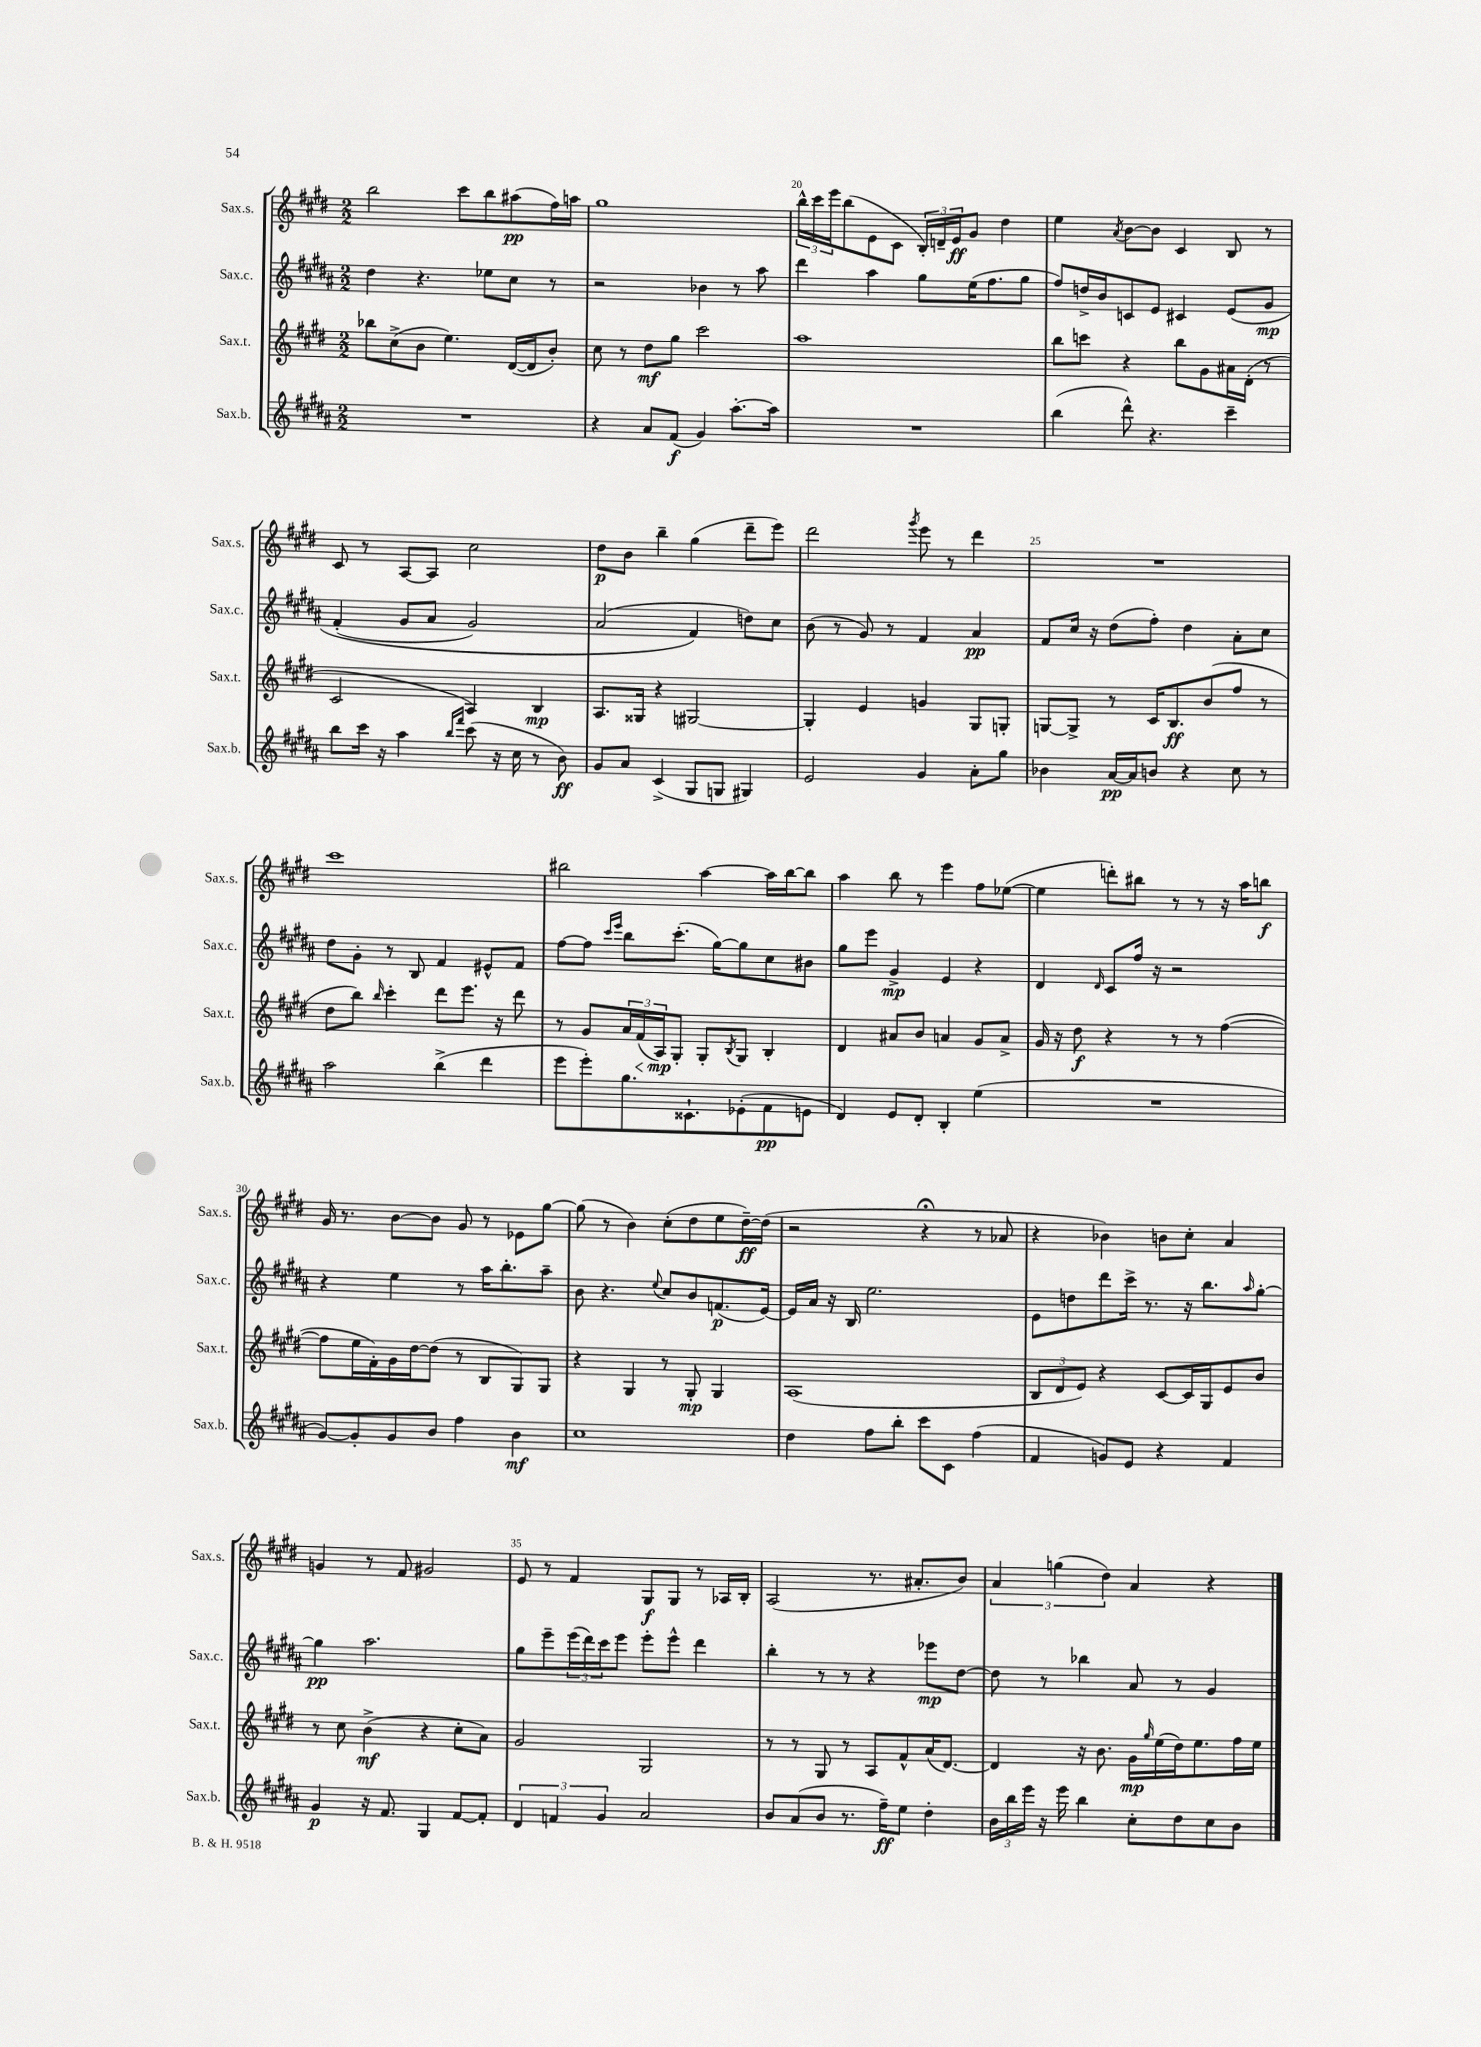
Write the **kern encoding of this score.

**kern	**dynam	**kern	**dynam	**kern	**dynam	**kern	**dynam
*part4	*part4	*part3	*part3	*part2	*part2	*part1	*part1
*staff4	*staff4	*staff3	*staff3	*staff2	*staff2	*staff1	*staff1
*I"Sax.b.	*	*I"Sax.t.	*	*I"Sax.c.	*	*I"Sax.s.	*
*I'Sax.b.	*	*I'Sax.t.	*	*I'Sax.c.	*	*I'Sax.s.	*
*clefG2	*	*clefG2	*	*clefG2	*	*clefG2	*
*k[f#c#g#d#a#]	*	*k[f#c#g#d#]	*	*k[f#c#g#d#a#]	*	*k[f#c#g#d#]	*
*M2/2	*	*M2/2	*	*M2/2	*	*M2/2	*
=18	=18	=18	=18	=18	=18	=18	=18
1r	.	8bb-X\L	.	4dd#\	.	2bb\	.
.	.	(8cc#^\	.	.	.	.	.
.	.	8b\J	.	4.r	.	.	.
.	.	4.ee\)	.	.	.	.	.
.	.	.	.	.	.	8ccc#\L	.
.	.	.	.	8ee-X\L	.	8bb\	.
.	.	([16d#/LL	.	8cc#\J	.	(8aa#X\	pp
.	.	16d#/J]	.	.	.	.	.
.	.	8b'/J)	.	8r	.	16ff#\L)	.
.	.	.	.	.	.	16aan\JJ	.
=19	=19	=19	=19	=19	=19	=19	=19
4r	.	8cc#\	.	2r	.	1gg#	.
.	.	8r	.	.	.	.	.
8a#/L	.	8dd#\L	mf	.	.	.	.
(8f#/J	f	8gg#\J	.	.	.	.	.
4g#/)	.	2ccc#\	.	4b-X\	.	.	.
[8.aa#'\L	.	.	.	8r	.	.	.
.	.	.	.	8aa#\	.	.	.
16aa#\Jk]	.	.	.	.	.	.	.
=20	=20	=20	=20	=20	=20	=20	=20
1r	.	1aa	.	4ddd#\	.	24bb^^\LL	.
.	.	.	.	.	.	24ccc#\	.
.	.	.	.	.	.	24eee\J	.
.	.	.	.	.	.	(8bb\	.
.	.	.	.	4aa#\	.	8e\	.
.	.	.	.	.	.	8c#\J	.
.	.	.	.	8gg#\L	.	24B'/LL)	.
.	.	.	.	.	.	24dn~/	.
.	.	.	.	.	.	24e/J	ff
.	.	.	.	(16ee\K	.	8g#/J	.
.	.	.	.	8.ff#\	.	.	.
.	.	.	.	.	.	4dd#\	.
.	.	.	.	8gg#\J	.	.	.
=21	=21	=21	=21	=21	=21	=21	=21
(4bb\	.	8bb\L	.	8ff#/L)	.	4ee\	.
.	.	8cccn\J	.	16ddn^/L	.	.	.
.	.	.	.	16b/J	.	.	.
.	.	.	.	.	.	8qa/	.
8ddd#^^\)	.	4r	.	8cn/	.	[8b\L	.
4.r	.	.	.	8e/J	.	8b\J]	.
.	.	8bb\L	.	4c#X/	.	4c#/	.
.	.	8g#\	.	.	.	.	.
4ccc#~\	.	16a#X\L	.	(8e/L	.	8B/	.
.	.	(16d#'\JJ	.	.	.	.	.
.	.	8r	.	8g#/J	mp	8r	.
!!LO:LB:g=z
=22	=22	=22	=22	=22	=22	=22	=22
8bb\L	.	2c#/	.	(4f#'/	.	8c#/	.
16ccc#\Jk	.	.	.	.	.	8r	.
16r	.	.	.	.	.	.	.
4aa#\	.	.	.	8g#/L	.	[8A/L	.
.	.	.	.	8a#/J	.	8A/J]	.
16qqbb/LL	.	.	.	.	.	.	.
16qqfff#/JJ	.	.	.	.	.	.	.
(8ccc#\	.	4A/)	.	2g#/)	.	2cc#\	.
16r	.	.	.	.	.	.	.
16cc#\	.	.	.	.	.	.	.
8r	.	4B/	mp	.	.	.	.
8b\)	ff	.	.	.	.	.	.
=23	=23	=23	=23	=23	=23	=23	=23
8g#/L	.	8.A/L	.	(2a#/	.	8dd#\L	p
8a#/J	.	.	.	.	.	8b\J	.
.	.	16G##X/Jk	.	.	.	.	.
(4c#^/	.	4r	.	.	.	4bb~\	.
8G#/L	.	[2G#X/	.	4f#/)	.	(4gg#\	.
8Gn/J	.	.	.	.	.	.	.
4G#X/)	.	.	.	8ddn\L)	.	8ddd#~\L	.
.	.	.	.	8cc#\J	.	8eee\J)	.
=24	=24	=24	=24	=24	=24	=24	=24
2e/	.	4G#'/]	.	(8b\	.	2ddd#\	.
.	.	.	.	8r	.	.	.
.	.	4e/	.	8g#/)	.	.	.
.	.	.	.	8r	.	.	.
.	.	.	.	.	.	8qggg#/	.
4g#/	.	4gn/	.	4f#/	.	8eee\	.
.	.	.	.	.	.	8r	.
8a#'\L	.	8G#/L	.	4a#/	pp	4ddd#\	.
8gg#\J	.	8Gn'/J	.	.	.	.	.
=25	=25	=25	=25	=25	=25	=25	=25
4b-X\	.	[8Gn/L	.	8f#/L	.	1r	.
.	.	8G^/J]	.	16cc#/Jk	.	.	.
.	.	.	.	16r	.	.	.
[16a#/LL	pp	8r	.	(8dd#\L	.	.	.
16a#/J]	.	.	.	.	.	.	.
8bn/J	.	16c#/KL	.	8ff#'\J)	.	.	.
.	.	8.B/	ff	.	.	.	.
4r	.	.	.	4dd#\	.	.	.
.	.	(8b/	.	.	.	.	.
8cc#\	.	8ff#/J	.	8a#'\L	.	.	.
8r	.	8r	.	8cc#\J	.	.	.
!!LO:LB:g=z
=26	=26	=26	=26	=26	=26	=26	=26
2aa#\	.	8dd#\L	.	8dd#\L	.	1ccc#	.
.	.	8bb\J)	.	8g#'\J	.	.	.
.	.	16qqbb/	.	.	.	.	.
.	.	4ccc#'\	.	8r	.	.	.
.	.	.	.	8B/	.	.	.
(4bb^\	.	8ddd#\L	.	4f#/	.	.	.
.	.	8.eee\J	.	.	.	.	.
4ddd#\	.	.	.	8e#X^^/L	.	.	.
.	.	16r	.	.	.	.	.
.	.	8ddd#\	.	8f#/J	.	.	.
=27	=27	=27	=27	=27	=27	=27	=27
8eee\L	.	8r	.	[8ff#\L	.	2bb#X\	.
8eee'\)	.	8g#/L	.	8ff#\J]	.	.	.
.	.	.	.	16qqccc#/LL	.	.	.
.	.	.	.	16qqeee/JJ	.	.	.
8.gg#\	.	24a/L	.	8bb\L	.	.	.
!	!	!	!LO:HP:b	!	!	!	!
.	.	(24f#/	<	.	.	.	.
.	.	24A/J)	mp	.	.	.	.
.	.	8G#'/J	[	(8.ccc#'\J	.	.	.
8.c##X`\	.	.	.	.	.	.	.
.	.	8G#'/L	.	.	.	[4aa\	.
.	.	.	.	[16gg#\KL)	.	.	.
.	.	8qB/	.	.	.	.	.
(8e-X'\	.	8G#/J	.	8gg#\]	.	.	.
8f#\	pp	4B'/	.	8cc#\	.	16aa\LL]	.
.	.	.	.	.	.	[16bb#\J	.
8en\J	.	.	.	8b#X\J	.	8bb#\J]	.
=28	=28	=28	=28	=28	=28	=28	=28
4d#/)	.	4d#/	.	8gg#\L	.	4aa\	.
.	.	.	.	8eee\J	.	.	.
8e/L	.	8a#X/L	.	4g#^/	mp	8bb\	.
8d#'/J	.	8b/J	.	.	.	8r	.
4B'/	.	4an/	.	4e/	.	4eee\	.
(4ee\	.	8g#/L	.	4r	.	8ff#\L	.
.	.	8a^/J	.	.	.	([8ee-X\J	.
=29	=29	=29	=29	=29	=29	=29	=29
1r	.	16g#/	.	4d#/	.	4ee-\]	.
.	.	16r	.	.	.	.	.
.	.	8dd#\	f	.	.	.	.
.	.	.	.	16qqd#/	.	.	.
.	.	4r	.	8c#/L	.	8dddn'\L)	.
.	.	.	.	16ff#/Jk	.	8bb#X\J	.
.	.	.	.	16r	.	.	.
.	.	8r	.	2r	.	8r	.
.	.	8r	.	.	.	8r	.
.	.	([4ff#\	.	.	.	16r	.
.	.	.	.	.	.	16aa\KL	.
.	.	.	.	.	.	8bbn\J	f
!!LO:LB:g=z
=30	=30	=30	=30	=30	=30	=30	=30
[8g#/L)	.	8ff#\L]	.	4r	.	16g#/	.
.	.	.	.	.	.	8.r	.
8g#'/]	.	16ee\L	.	.	.	.	.
.	.	16f#'\)	.	.	.	.	.
8g#/	.	16g#\	.	4ee\	.	[8b\L	.
.	.	[16dd#\J	.	.	.	.	.
8b/J	.	(8dd#\J]	.	.	.	8b\J]	.
4ff#\	.	8r	.	8r	.	8g#/	.
.	.	8B/L	.	16aa#\KL	.	8r	.
.	.	.	.	8.bb'\	.	.	.
4b\	mf	8G#/)	.	.	.	8e-X\L	.
.	.	8G#/J	.	8aa#~\J	.	[8gg#\J	.
=31	=31	=31	=31	=31	=31	=31	=31
1cc#	.	4r	.	8b\	.	(8gg#\]	.
.	.	.	.	4.r	.	8r	.
.	.	4G#/	.	.	.	4b\)	.
.	.	.	.	8qqee/	.	.	.
.	.	8r	.	8cc#/L	.	(8cc#'\L	.
.	.	8G#'/	mp	8b/	.	8dd#\	.
.	.	4G#/	.	(8.fn/	p	8ee\	.
.	.	.	.	.	.	[16dd#~\L)	ff
.	.	.	.	[16e/Jk)	.	(16dd#\JJ]	.
=32	=32	=32	=32	=32	=32	=32	=32
4dd#\	.	(1A	.	16e/LL]	.	2r	.
.	.	.	.	16a#/JJ	.	.	.
.	.	.	.	16r	.	.	.
.	.	.	.	16B/	.	.	.
8ff#\L	.	.	.	2.ee\	.	.	.
8bb'\J	.	.	.	.	.	.	.
8ccc#\L	.	.	.	.	.	4r;<	.
8c#\J	.	.	.	.	.	.	.
(4ff#\	.	.	.	.	.	8r	.
.	.	.	.	.	.	8a-X/	.
=33	=33	=33	=33	=33	=33	=33	=33
4f#/	.	12B/L	.	8e\L	.	4r	.
.	.	12d#/	.	.	.	.	.
.	.	.	.	8ddn\	.	.	.
.	.	12e/J)	.	.	.	.	.
8gn/L)	.	4r	.	8ddd#\	.	4b-X\)	.
8e/J	.	.	.	16ccc#^\Jk	.	.	.
.	.	.	.	8.r	.	.	.
4r	.	[8c#/L	.	.	.	8bn\L	.
.	.	16c#/L]	.	16r	.	8cc#'\J	.
.	.	16G#/J	.	8.bb\L	.	.	.
4f#/	.	8e/	.	.	.	4a/	.
.	.	.	.	16qqaa#/	.	.	.
.	.	8b/J	.	[8gg#'\J	.	.	.
!!LO:LB:g=z
=34	=34	=34	=34	=34	=34	=34	=34
4g#/	p	8r	.	4gg#\]	pp	4gn/	.
.	.	8cc#\	.	.	.	.	.
16r	.	(4b^\	mf	2.aa#\	.	8r	.
8.f#/	.	.	.	.	.	.	.
.	.	.	.	.	.	8f#/	.
4G#/	.	4r	.	.	.	2g#X/	.
[8f#/L	.	8cc#'\L	.	.	.	.	.
8f#'/J]	.	8a\J)	.	.	.	.	.
=35	=35	=35	=35	=35	=35	=35	=35
6d#/	.	2g#/	.	8gg#\L	.	8e/	.
.	.	.	.	8eee~\	.	8r	.
6fn/	.	.	.	.	.	.	.
.	.	.	.	(24eee\L	.	4f#/	.
.	.	.	.	24ddd#\)	.	.	.
6g#/	.	.	.	24ccc#\J	.	.	.
.	.	.	.	8eee\J	.	.	.
2a#/	.	2G#/	.	8eee'\L	.	8G#/L	f
.	.	.	.	8eee^^\J	.	8G#/J	.
.	.	.	.	4ddd#\	.	8r	.
.	.	.	.	.	.	16A-X/LL	.
.	.	.	.	.	.	16B'/JJ	.
=36	=36	=36	=36	=36	=36	=36	=36
8b/L	.	8r	.	4bb'\	.	(2A/	.
(8a#/	.	8r	.	.	.	.	.
8b/J	.	8G#/	.	8r	.	.	.
8.r	.	8r	.	8r	.	.	.
.	.	8A/L	.	4r	.	8.r	.
16ff#~\KL)	ff	.	.	.	.	.	.
8ee\J	.	8f#^^/	.	.	.	.	.
.	.	.	.	.	.	8.a#X'/L	.
4dd#'\	.	(16a/K	.	8eee-X\L	mp	.	.
.	.	[8.d#/J)	.	.	.	.	.
.	.	.	.	[8dd#\J	.	8b/J)	.
=37	=37	=37	=37	=37	=37	=37	=37
24b\LL	.	4d#/]	.	8dd#\]	.	6a/	.
24bb\	.	.	.	.	.	.	.
24eee\JJ	.	.	.	.	.	.	.
16r	.	.	.	8r	.	.	.
.	.	.	.	.	.	(6ggn\	.
16eee\	.	.	.	.	.	.	.
4bb\	.	16r	.	4bb-X\	.	.	.
.	.	8.b\	.	.	.	.	.
.	.	.	.	.	.	6dd#\)	.
8cc#'\L	.	16g#\LL	mp	8a#/	.	4a/	.
.	.	16qqgg#/	.	.	.	.	.
.	.	(16ee\	.	.	.	.	.
8dd#\	.	16dd#\J)	.	8r	.	.	.
.	.	8.ee\	.	.	.	.	.
8cc#\	.	.	.	4g#/	.	4r	.
8b\J	.	16ff#\L	.	.	.	.	.
.	.	16ee\JJ	.	.	.	.	.
==	==	==	==	==	==	==	==
*-	*-	*-	*-	*-	*-	*-	*-
